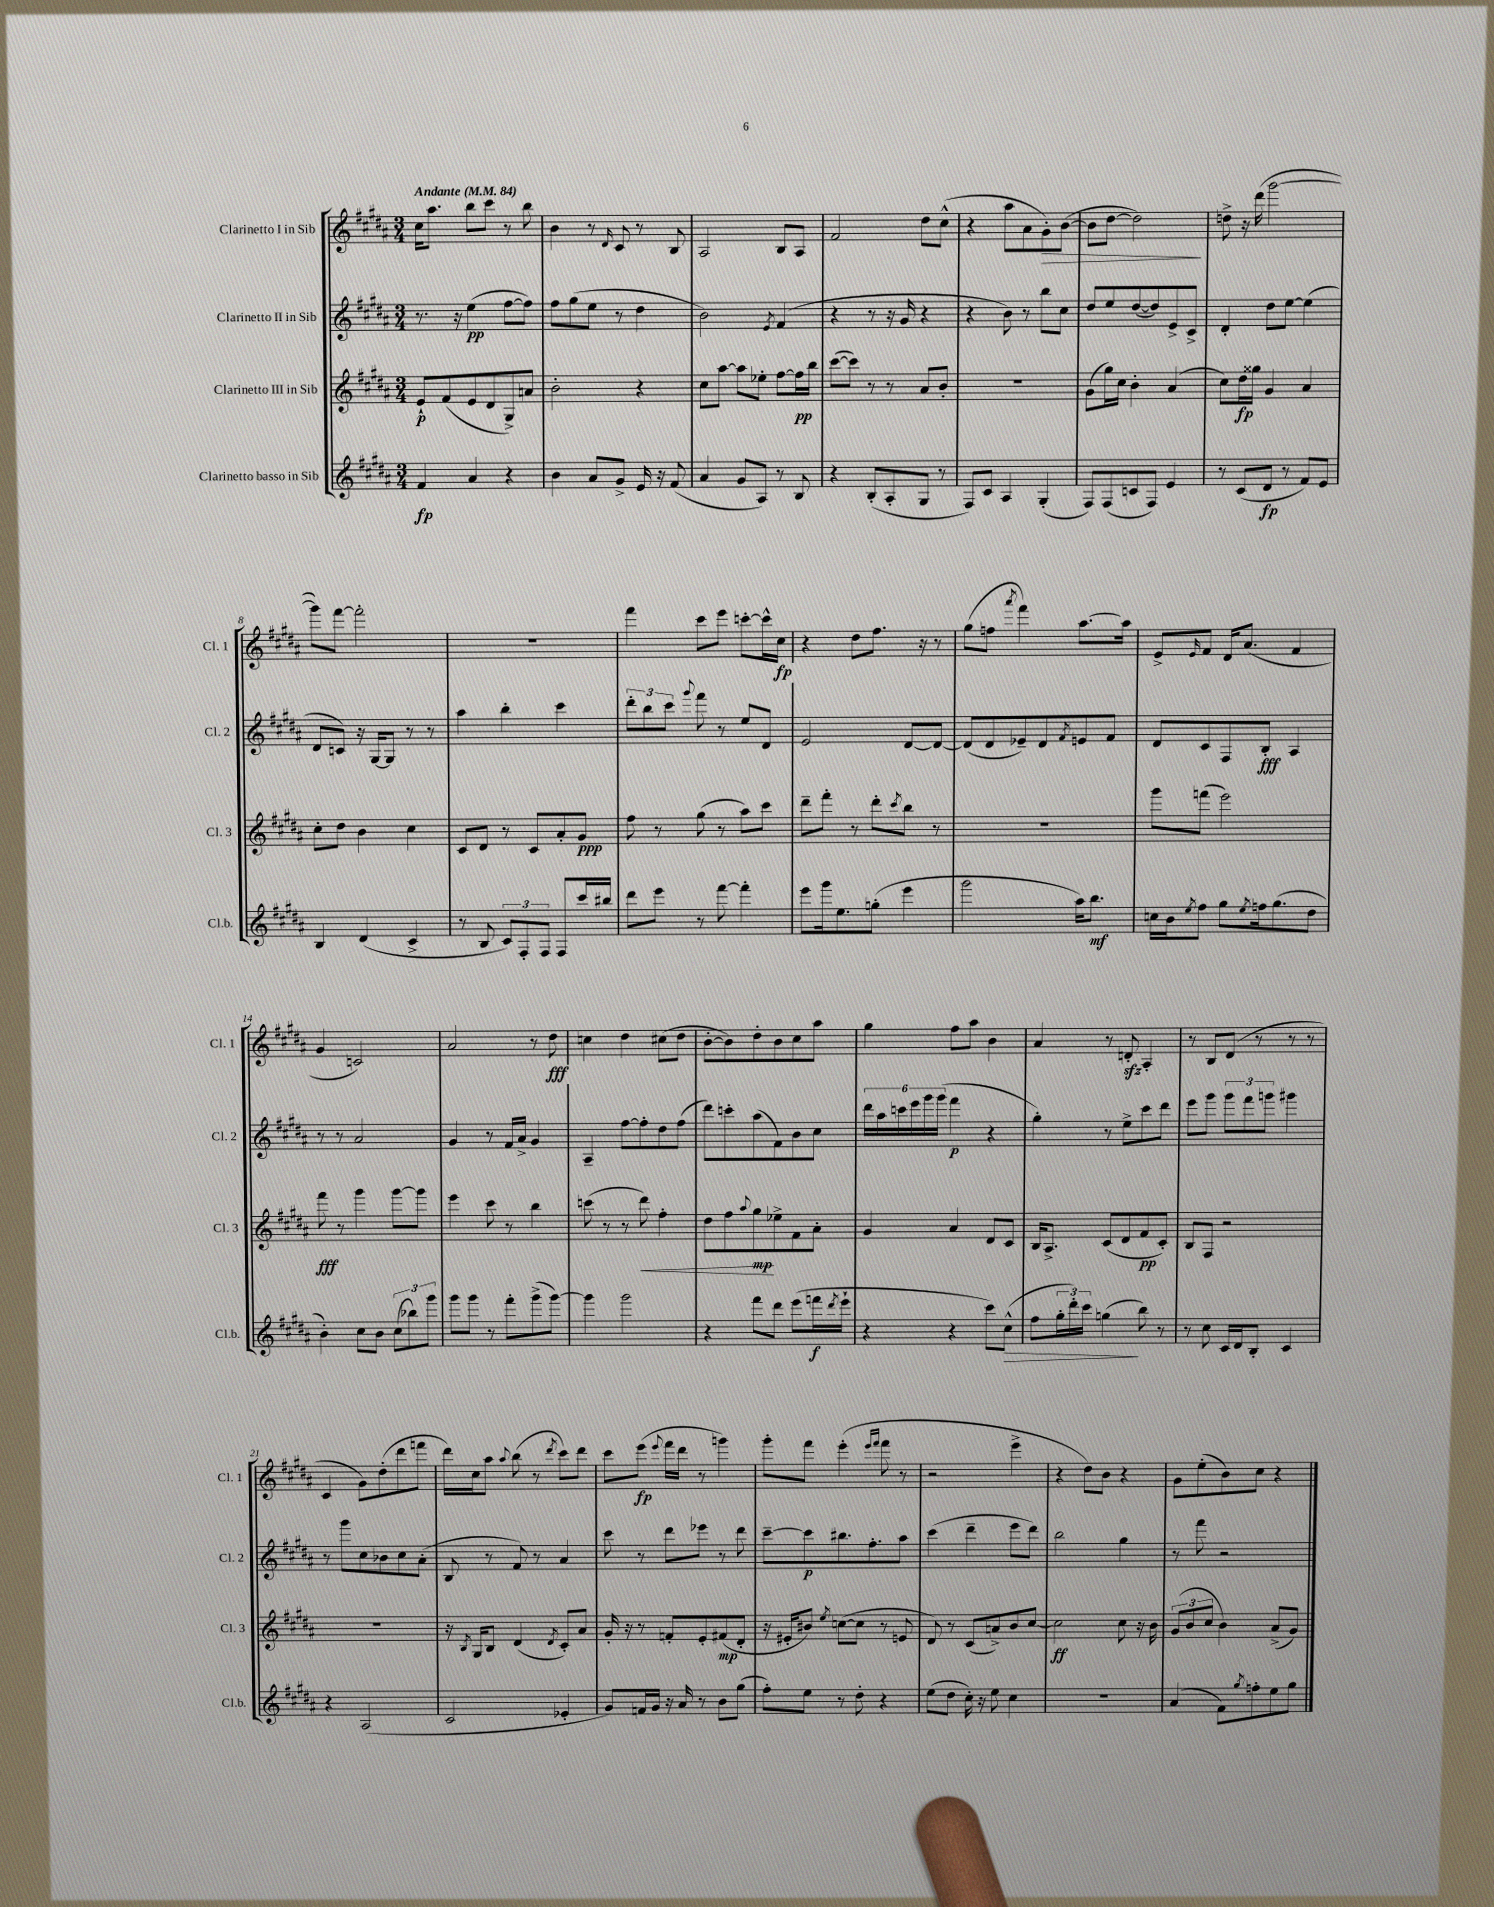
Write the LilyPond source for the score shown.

<<
\new StaffGroup <<
\new Staff = "s0" \with { instrumentName = "Clarinetto I in Sib" shortInstrumentName = "Cl. 1" } {
    \clef treble \key b \major \numericTimeSignature \time 3/4 \tempo "Andante" 4 = 84
    cis''16 ais''8. b''8 cis'''8 r8 b''8 |
    b'4 r8 \grace { dis'16 } cis'8 r8 b8 |
    ais2 b8 ais8 |
    fis'2 dis''8 cis''8-^( |
    r4 ais''8 ais'8 gis'8-.\>) b'8~( |
    b'8 dis''8~ dis''2\!) |
    d''8-> r16 dis'''16( gis'''2~ |
    gis'''8) fis'''8~ fis'''2-. |
    R2. |
    fis'''4 cis'''8 e'''8 c'''8~-. c'''16-^ cis''16\fp |
    r4 dis''8 fis''8. r16 r8 |
    gis''8( f''8 \acciaccatura { ais'''8 } fis'''4) ais''8.~ ais''16 |
    e'8-> \grace { e'16 } fis'8 dis'16 ais'8.( fis'4 |
    gis'4 c'2) |
    ais'2 r8 dis''8\fff |
    c''4 dis''4 cis''8( dis''8 |
    b'8~-. b'8) dis''8-. b'8 cis''8 ais''8 |
    gis''4 fis''8 ais''8 b'4 |
    ais'4 r8 d'8-.\sfz ais4-. |
    r8 b8 dis'8( r8 r8 r8 |
    cis'4 gis'8) dis''8-.( dis'''8 f'''8 |
    dis'''16) cis''16 ais''8 \appoggiatura { ais''8 } b''8( r8 \acciaccatura { dis'''8 } cis'''8) dis'''8 |
    cis'''8 e'''8\fp( \appoggiatura { e'''8 } fis'''16 dis'''16 r8 g'''4) |
    gis'''8-. fis'''8 e'''4-.( \grace { e'''16 fis'''16 } fis'''8 r8 |
    r2 e'''4-> |
    r4 dis''8) b'8 r4 |
    gis'8 e''8-.( b'8) cis''8 r4 \bar "|." |
}
\new Staff = "s1" \with { instrumentName = "Clarinetto II in Sib" shortInstrumentName = "Cl. 2" } {
    \clef treble \key b \major \numericTimeSignature \time 3/4
    r8. r16 e''4\pp( fis''8~ fis''8) |
    fis''8 gis''8( e''8 r8 dis''4 |
    b'2) \acciaccatura { e'8 } fis'4( |
    r4 r8 r16 gis'16 r4 |
    r4 b'8) r8 b''8 cis''8 |
    dis''8 e''8 dis''8~( dis''8) e'8-> cis'8-> |
    dis'4-. dis''8 e''8~ e''4( |
    dis'8 c'8) r16 gis16~ gis8 r8 r8 |
    ais''4 b''4-. cis'''4 |
    \tuplet 3/2 { dis'''8-. b''8 cis'''8 } \appoggiatura { gis'''8 } fis'''8 r8 e''8 dis'8 |
    e'2 dis'8~ dis'8~ |
    dis'8( dis'8 ees'8--) dis'8 \acciaccatura { fis'8 } e'8 fis'8 |
    dis'8 cis'8 fis8 b8-.\fff ais4 |
    r8 r8 ais'2 |
    gis'4 r8 fis'16 ais'16-> gis'4 |
    ais4-- fis''8~ fis''8-. dis''8 fis''8( |
    dis'''8) c'''8-. ais''8( fis'8) b'8 cis''8 |
    \tuplet 6/4 { dis'''16 ais''16 c'''16 e'''16 gis'''16 gis'''16( } fis'''4\p r4 |
    gis''4-.) r8 e''8-> cis'''8 dis'''8 |
    e'''8 gis'''8 \tuplet 3/2 { gis'''8 fis'''8 g'''8 } gis'''4 |
    r8 gis'''8 cis''8 bes'8 cis''8 ais'8-.( |
    b8 r8 fis'8) r8 ais'4 |
    cis'''8 r8 dis'''8 ees'''8 r8 dis'''8 |
    cis'''8~-- cis'''8\p bis''8. fis''8.-. ais''8 |
    cis'''4( dis'''4-- e'''8 dis'''8) |
    b''2 gis''4 |
    r8 fis'''8 r2 \bar "|." |
}
\new Staff = "s2" \with { instrumentName = "Clarinetto III in Sib" shortInstrumentName = "Cl. 3" } {
    \clef treble \key b \major \numericTimeSignature \time 3/4
    e'8-!\p fis'8( e'8 dis'8 gis8->) a'8 |
    b'2-. r4 |
    cis''8 ais''8~ ais''8 ees''8-. fis''8~ fis''16\pp b''16 |
    cis'''8~( cis'''8) r8 r8 ais'8 b'8-. |
    R2. |
    gis'8( gis''16) cis''16 b'4-. ais'4( |
    cis''8) dis''16\fp gisis''16 gis'4 ais'4 |
    cis''8-. dis''8 b'4 cis''4 |
    cis'8 dis'8 r8 cis'8 ais'8-. gis'8\ppp |
    fis''8 r8 gis''8( r8 ais''8) cis'''8 |
    dis'''8-- fis'''8-. r8 dis'''8-. \acciaccatura { cis'''8 } b''8 r8 |
    R2. |
    gis'''8 f'''8( e'''2) |
    fis'''8\fff r8 gis'''4 gis'''8~ gis'''8 |
    e'''4 cis'''8 r8 b''4 |
    c'''8( r8 r8 dis'''8\<) fis''4-. |
    dis''8 fis''8 \appoggiatura { ais''8 } gis''8\mp\! ees''8-> fis'8 ais'8-. |
    gis'4 ais'4 dis'8 cis'8 |
    b16 ais8.-> cis'8( dis'8 fis'8\pp cis'8-.) |
    b8 fis8 r2 |
    R2. |
    r16 \acciaccatura { b8 } gis16 b8 dis'4( \acciaccatura { dis'8 } cis'8-.) ais'8 |
    gis'16-. r16 r8 f'8-. e'8-. fis'8\mp( dis'8-. |
    r16 eis'16-. bis'8) \acciaccatura { e''8 } c''8~( c''8 r8 e'8 |
    dis'8) r8 cis'8( a'8->) b'8 cis''8~ |
    cis''2\ff cis''8 r16 b'16 |
    \tuplet 3/2 { gis'8( b'8 cis''8 } b'4) ais'8->( gis'8) \bar "|." |
}
\new Staff = "s3" \with { instrumentName = "Clarinetto basso in Sib" shortInstrumentName = "Cl.b." } {
    \clef treble \key b \major \numericTimeSignature \time 3/4
    fis'4\fp ais'4 r4 |
    b'4 ais'8 gis'8-> e'16 r16 fis'8( |
    ais'4 gis'8 ais8) r8 b8 |
    r4 b8-.( ais8-. gis8 r8 |
    fis8) cis'8 ais4 gis4-.( |
    fis8) fis8( c'8 fis8) e'4 |
    r8 cis'8( dis'8\fp r8 fis'8) e'8 |
    b4 dis'4( cis'4-> |
    r8 b8 \tuplet 3/2 { cis'8) fis8-. fis8 } fis8 cis'''16 bis''16 |
    dis'''8 e'''8 r8 fis'''8~ fis'''4-. |
    e'''8 gis'''16 e''8. g''8-.( e'''4 |
    gis'''2 ais''16) b''8.\mf |
    c''16 b'16 \acciaccatura { e''8 } fis''8 gis''8 \acciaccatura { e''8 } f''16 gis''8.( dis''8 |
    b'4-.) cis''8 b'8 \tuplet 3/2 { cis''8( bes''8) gis'''8 } |
    gis'''8 gis'''8 r8 fis'''8-. gis'''8->( gis'''8~) |
    gis'''4 gis'''2 |
    r4 fis'''8 dis'''8 e'''8( f'''16\f \acciaccatura { dis'''8 } e'''16-! |
    r4 r4 cis'''8) cis''8-^\>( |
    fis''8 \tuplet 3/2 { gis''16-. dis'''16-.) cis'''16 } g''4\!( b''8) r8 |
    r8 cis''8 cis'16 dis'16 b8-. cis'4 |
    r4 ais2( |
    cis'2 ees'4-. |
    gis'8) f'16 gis'16 r16 ais'16 r8 b'8 gis''8( |
    fis''8-.) e''8 r8 dis''8-. r4 |
    e''8( dis''8 cis''16-.) r16 e''8 cis''4 |
    R2. |
    ais'4( fis'8) \acciaccatura { gis''8 } f''8-. e''8 gis''8 \bar "|." |
}
>>
>>
